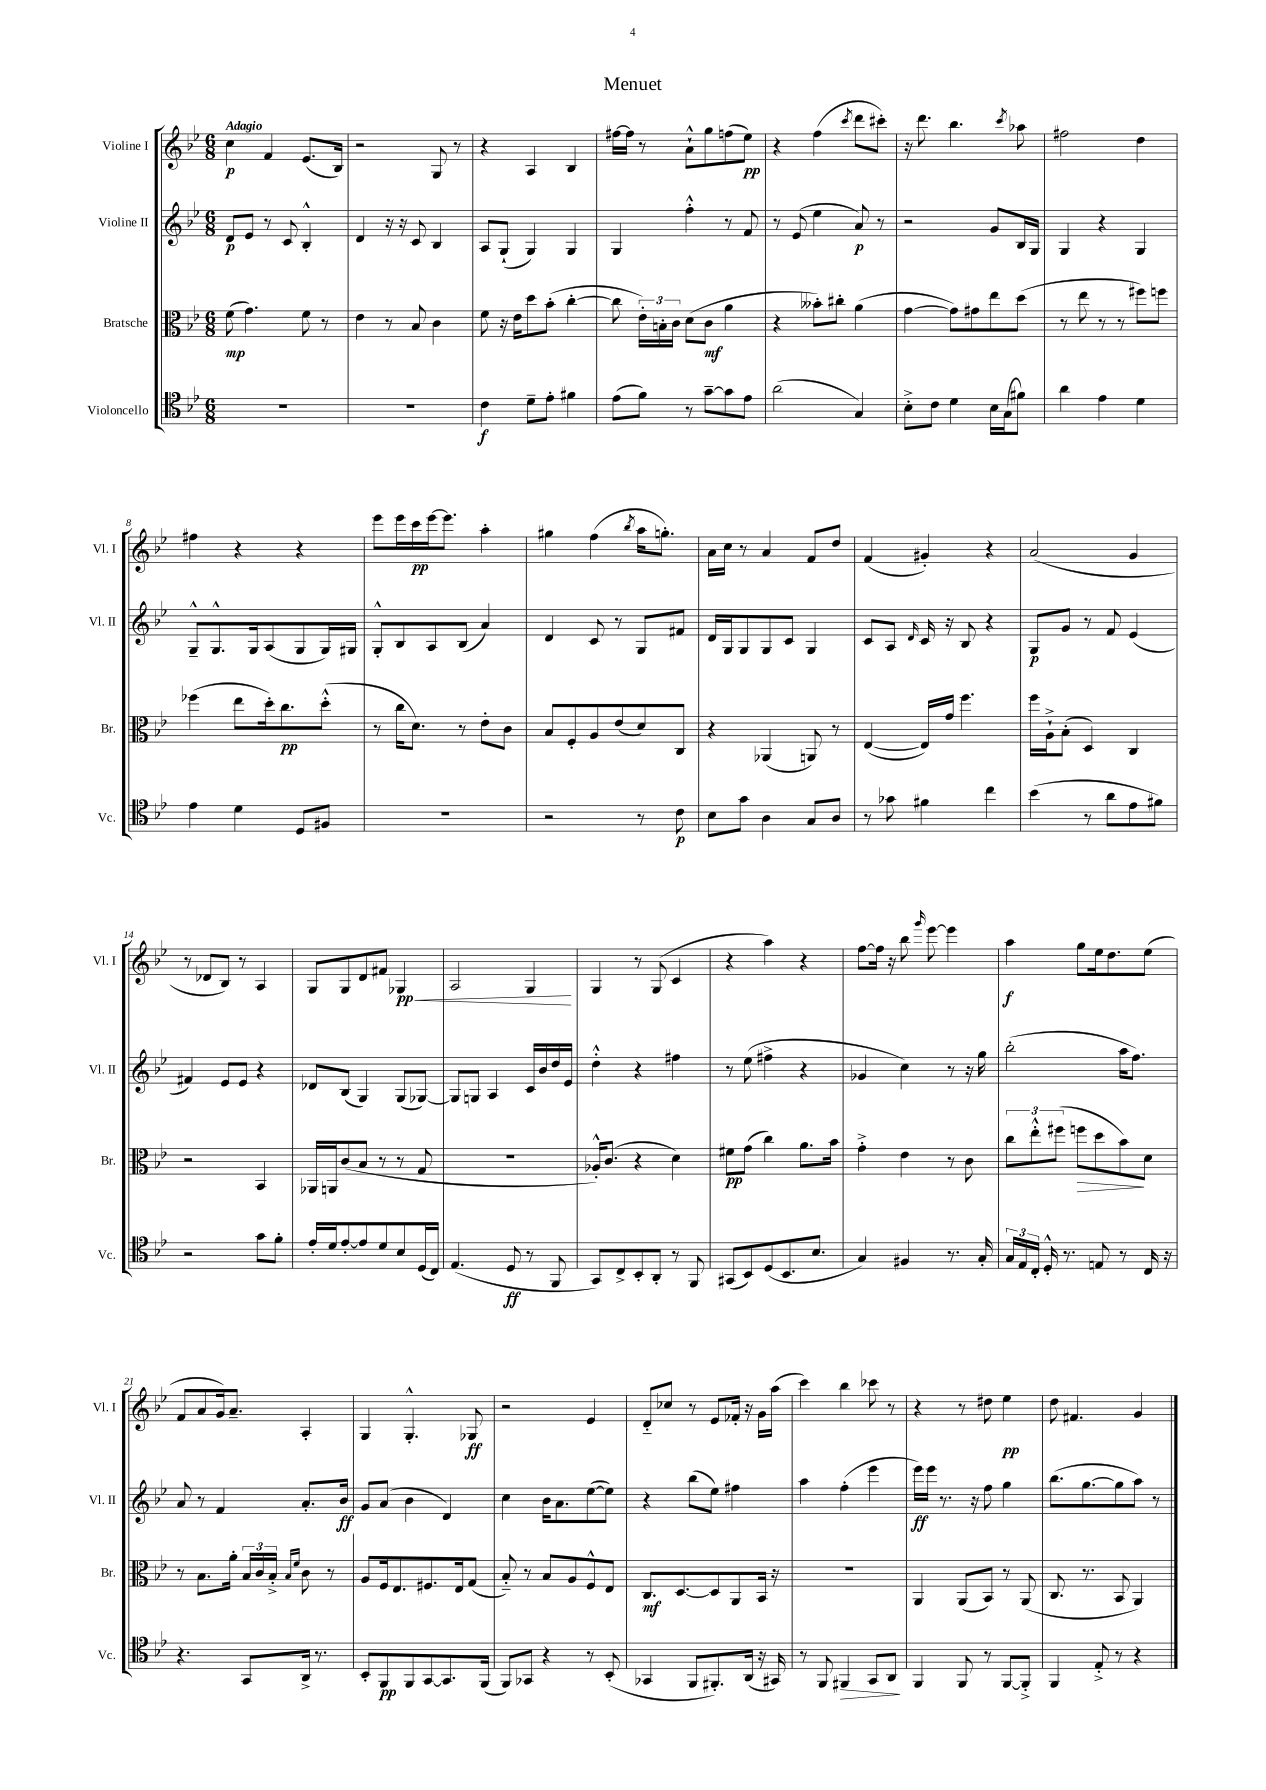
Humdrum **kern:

**kern	**dynam	**kern	**dynam	**kern	**dynam	**kern	**dynam
*part4	*part4	*part3	*part3	*part2	*part2	*part1	*part1
*staff4	*staff4	*staff3	*staff3	*staff2	*staff2	*staff1	*staff1
*I"Violoncello	*	*I"Bratsche	*	*I"Violine II	*	*I"Violine I	*
*I'Vc.	*	*I'Br.	*	*I'Vl. II	*	*I'Vl. I	*
*clefC4	*	*clefC3	*	*clefG2	*	*clefG2	*
*k[b-e-]	*	*k[b-e-]	*	*k[b-e-]	*	*k[b-e-]	*
*M6/8	*	*M6/8	*	*M6/8	*	*M6/8	*
=1	=1	=1	=1	=1	=1	=1	=1
!	!	!	!	!	!	!LO:TX:a:B:t=Adagio	!
2.r	.	(8f\	mp	8d/L	p	4cc\	p
.	.	4.g\)	.	8e-/J	.	.	.
.	.	.	.	8r	.	4f/	.
.	.	.	.	8c/	.	.	.
.	.	8f\	.	4B-'^^/	.	(8.e-/L	.
.	.	8r	.	.	.	.	.
.	.	.	.	.	.	16B-/Jk)	.
=2	=2	=2	=2	=2	=2	=2	=2
2.r	.	4e-\	.	4d/	.	2r	.
.	.	8r	.	16r	.	.	.
.	.	.	.	16r	.	.	.
.	.	8B-/	.	8c/	.	.	.
.	.	4c\	.	4B-/	.	8G/	.
.	.	.	.	.	.	8r	.
=3	=3	=3	=3	=3	=3	=3	=3
4c\	f	8f\	.	8A/L	.	4r	.
.	.	16r	.	(8G`/J	.	.	.
.	.	16e-\KL	.	.	.	.	.
8d~\L	.	8dd\	.	4G/)	.	4A/	.
8e-'\J	.	(8b-'\J	.	.	.	.	.
4f#X\	.	[4cc'\	.	4G/	.	4B-/	.
=4	=4	=4	=4	=4	=4	=4	=4
(8e-\L	.	8cc\]	.	4G/	.	[16ff#X\LL	.
.	.	.	.	.	.	16ff#\JJ]	.
8f\J)	.	24e-'\LL)	.	.	.	8r	.
.	.	24Bn'\	.	.	.	.	.
.	.	24c\JJ	.	.	.	.	.
8r	.	(8d\L	.	4ff'^^\	.	8a`^^\L	.
[8g~\L	.	8c\J	mf	.	.	8gg\	.
8g\]	.	4a\	.	8r	.	(8ffn\	.
8e-\J	.	.	.	8f/	.	8ee-\J)	pp
=5	=5	=5	=5	=5	=5	=5	=5
(2a\	.	4r	.	8r	.	4r	.
.	.	.	.	(8e-/	.	.	.
.	.	8b--X'\L)	.	4ee-\	.	(4ff\	.
.	.	8cc#X'\J	.	.	.	.	.
.	.	.	.	.	.	8qccc/	.
4G/)	.	(4a\	.	8a/)	p	8ddd\L	.
.	.	.	.	8r	.	8ccc#X'\J)	.
=6	=6	=6	=6	=6	=6	=6	=6
8B-'^\L	.	[4g\	.	2r	.	16r	.
.	.	.	.	.	.	8.ddd\	.
8c\J	.	.	.	.	.	.	.
4d\	.	8g\L])	.	.	.	4.bb-\	.
.	.	8g#X\	.	.	.	.	.
16B-\LL	.	8ee-\	.	8g/L	.	.	.
(16G\J	.	.	.	.	.	.	.
.	.	.	.	.	.	8qccc/	.
8f#X\J)	.	(8dd\J	.	16B-/L	.	8aa-X\	.
.	.	.	.	16G/JJ	.	.	.
=7	=7	=7	=7	=7	=7	=7	=7
4a\	.	8r	.	4G/	.	2ff#X\	.
.	.	8ee-\	.	.	.	.	.
4e-\	.	8r	.	4r	.	.	.
.	.	8r	.	.	.	.	.
4d\	.	8ff#X\L)	.	4G/	.	4dd\	.
.	.	8ffn\J	.	.	.	.	.
!!LO:LB:g=z
=8	=8	=8	=8	=8	=8	=8	=8
4e-\	.	(4ff-X\	.	8G~^^/L	.	4ff#X\	.
.	.	.	.	8.G^^/	.	.	.
4d\	.	8ee-\L	.	.	.	4r	.
.	.	.	.	16G/k	.	.	.
.	.	16dd'\k)	.	(8A/	.	.	.
.	.	8.cc\	pp	.	.	.	.
8D/L	.	.	.	8G/	.	4r	.
8F#X/J	.	(8dd'^^\J	.	16G/L)	.	.	.
.	.	.	.	16G#X/JJ	.	.	.
=9	=9	=9	=9	=9	=9	=9	=9
2.r	.	8r	.	8G'^^/L	.	8eee-\L	.
.	.	16cc\KL	.	8B-/	.	16eee-\L	.
.	.	8.d\J)	.	.	.	16ccc\	pp
.	.	.	.	8A/	.	[16eee-\J	.
.	.	.	.	.	.	8.eee-\J]	.
.	.	8r	.	(8B-/J	.	.	.
.	.	8e-'\L	.	4a/)	.	4aa'\	.
.	.	8c\J	.	.	.	.	.
=10	=10	=10	=10	=10	=10	=10	=10
2r	.	8B-/L	.	4d/	.	4gg#X\	.
.	.	8F'/	.	.	.	.	.
.	.	8A/	.	8c/	.	(4ff\	.
.	.	(8e-/	.	8r	.	.	.
.	.	.	.	.	.	8qbb-/	.
8r	.	8d/)	.	8G/L	.	16aa\KL	.
.	.	.	.	.	.	8.ggn'\J)	.
8c\	p	8C/J	.	8f#X/J	.	.	.
=11	=11	=11	=11	=11	=11	=11	=11
8B-\L	.	4r	.	16d/LL	.	16a\LL	.
.	.	.	.	16G/J	.	16cc\JJ	.
8g\J	.	.	.	8G/	.	8r	.
4A\	.	(4AA-X/	.	8G/	.	4a/	.
.	.	.	.	8c/J	.	.	.
8G/L	.	8AAn/)	.	4G/	.	8f/L	.
8A/J	.	8r	.	.	.	8dd/J	.
=12	=12	=12	=12	=12	=12	=12	=12
8r	.	([4E-/	.	8c/L	.	(4f/	.
8g-X\	.	.	.	8A/J	.	.	.
.	.	.	.	16qqd/	.	.	.
4f#X\	.	16E-/LL])	.	16c/	.	4g#X'/)	.
.	.	16g/JJ	.	16r	.	.	.
.	.	4.ff\	.	8B-/	.	.	.
4cc\	.	.	.	4r	.	4r	.
=13	=13	=13	=13	=13	=13	=13	=13
(4b-\	.	16ff\LL	.	8G/L	p	(2a/	.
.	.	16A`^\J	.	.	.	.	.
.	.	(8B-'\J	.	8g/J	.	.	.
8r	.	4D/)	.	8r	.	.	.
8a\L	.	.	.	8f/	.	.	.
8e-\	.	4C/	.	(4e-/	.	4g/	.
8f#X\J)	.	.	.	.	.	.	.
!!LO:LB:g=z
=14	=14	=14	=14	=14	=14	=14	=14
2r	.	2r	.	4f#X/)	.	8r	.
.	.	.	.	.	.	8d-X/L	.
.	.	.	.	8e-/L	.	8B-/J)	.
.	.	.	.	8e-/J	.	8r	.
8g\L	.	4BB-/	.	4r	.	4A/	.
8f'\J	.	.	.	.	.	.	.
=15	=15	=15	=15	=15	=15	=15	=15
16e-'/LL	.	16AA-X/LL	.	8d-X/L	.	8G/L	.
16d/J	.	16AAn/J	.	.	.	.	.
[8e-'/	.	(8c/	.	(8B-/J	.	8G/	.
8e-/]	.	8B-/J	.	4G/)	.	8d/	.
8d/	.	8r	.	.	.	8f#X/J	.
!	!	!	!	!	!	!	!LO:HP:b
8B-/	.	8r	.	(8G/L	.	4G-X/	< pp
(16D/L	.	8G/	.	[8G-X/J)	.	.	.
16C/JJ)	.	.	.	.	.	.	.
=16	=16	=16	=16	=16	=16	=16	=16
(4.E-/	.	2.r	.	8G-/L]	.	2A/	.
.	.	.	.	8Gn/J	.	.	.
.	.	.	.	4A/	.	.	.
8D/	ff	.	.	.	.	.	.
8r	.	.	.	16c/LL	.	4G/	.
.	.	.	.	16b-/	.	.	.
8FF/	.	.	.	16dd/	.	.	.
.	.	.	.	16e-/JJ	.	.	.
.	.	.	.	.	.	.	[
=17	=17	=17	=17	=17	=17	=17	=17
8GG/L)	.	16A-X'^^/KL)	.	4dd'^^\	.	4G/	.
.	.	(8.c/J	.	.	.	.	.
8C^/	.	.	.	.	.	.	.
8BB-'/	.	4r	.	4r	.	8r	.
8AA'/J	.	.	.	.	.	(8G/	.
8r	.	4d\)	.	4ff#X\	.	4c/	.
8FF/	.	.	.	.	.	.	.
=18	=18	=18	=18	=18	=18	=18	=18
(8GG#X/L	.	8f#X\L	pp	8r	.	4r	.
8BB-/)	.	(8g\J	.	(8ee-\	.	.	.
(8D/	.	4cc\)	.	4ff#X^\	.	4aa\)	.
8.BB-/	.	.	.	.	.	.	.
.	.	8.a\L	.	4r	.	4r	.
8.B-/J	.	.	.	.	.	.	.
.	.	16b-\Jk	.	.	.	.	.
=19	=19	=19	=19	=19	=19	=19	=19
4G/)	.	4g'^\	.	4g-X/	.	[8ff\L	.
.	.	.	.	.	.	16ff\Jk]	.
.	.	.	.	.	.	16r	.
4F#X/	.	4e-\	.	4cc\)	.	8bb-\	.
.	.	.	.	.	.	16qqggg/	.
.	.	.	.	.	.	[8eee-\	.
8.r	.	8r	.	8r	.	4eee-\]	.
.	.	8c\	.	16r	.	.	.
16G'/	.	.	.	16gg\	.	.	.
=20	=20	=20	=20	=20	=20	=20	=20
24G/LL	.	12cc\L	.	(2bb-'\	.	4aa\	f
24E-/	.	.	.	.	.	.	.
24C'/JJ	.	12ee-'^^\	.	.	.	.	.
16D'^^/	.	.	.	.	.	.	.
.	.	(12ff#X\J	.	.	.	.	.
8.r	.	.	.	.	.	.	.
!	!	!	!LO:HP:b	!	!	!	!
.	.	8ffn\L	>	.	.	8gg\L	.
8En/	.	8dd\	.	.	.	16ee-\k	.
.	.	.	.	.	.	8.dd\	.
8r	.	8b-\)	.	16aa\KL	.	.	.
.	.	.	.	8.ff\J)	.	.	.
16C/	.	8d\J	]	.	.	(8ee-\J	.
16r	.	.	.	.	.	.	.
!!LO:LB:g=z
=21	=21	=21	=21	=21	=21	=21	=21
4.r	.	8r	.	8a/	.	8f/L	.
.	.	8.B-\L	.	8r	.	8a/	.
.	.	.	.	4f/	.	16g/k)	.
.	.	16a'\Jk	.	.	.	8.a~/J	.
8GG/L	.	24B-/LL	.	.	.	.	.
.	.	24c/	.	.	.	.	.
.	.	24B-'^/JJ	.	.	.	.	.
.	.	16qqB-/LL	.	.	.	.	.
.	.	16qqf/JJ	.	.	.	.	.
16AA^/Jk	.	8c\	.	8.a'/L	.	4A'/	.
8.r	.	.	.	.	.	.	.
.	.	8r	.	.	.	.	.
.	.	.	.	16b-/Jk	ff	.	.
=22	=22	=22	=22	=22	=22	=22	=22
8BB-'/L	.	8A/L	.	8g/L	.	4G/	.
8FF/	pp	16F/k	.	(8a/J	.	.	.
.	.	8.E-/	.	.	.	.	.
8FF/	.	.	.	4b-\	.	4.G'^^/	.
[8GG/	.	8.F#X/	.	.	.	.	.
8.GG/]	.	.	.	4d/)	.	.	.
.	.	16E-/k	.	.	.	.	.
.	.	(8G/J	.	.	.	8G-X/	ff
(16FF/Jk	.	.	.	.	.	.	.
=23	=23	=23	=23	=23	=23	=23	=23
8FF/L)	.	8B-/)	.	4cc\	.	2r	.
8GG-X/J	.	8r	.	.	.	.	.
4r	.	8B-/L	.	16b-\KL	.	.	.
.	.	.	.	8.a\	.	.	.
.	.	8A/	.	.	.	.	.
8r	.	8F^^/	.	([8ee-\	.	4e-/	.
(8BB-'/	.	8E-/J	.	8ee-\J])	.	.	.
=24	=24	=24	=24	=24	=24	=24	=24
4GG-X/	.	8.C/L	mf	4r	.	8d/L	.
.	.	.	.	.	.	8cc-X/J	.
.	.	[8.D/	.	.	.	.	.
8FF/L	.	.	.	(8bb-\L	.	8r	.
8.FF#X'/)	.	8D/]	.	8ee-\J)	.	8e-/L	.
.	.	8AA/	.	4ff#X\	.	16f-X'/Jk	.
(16AA/Jk	.	.	.	.	.	16r	.
16r	.	16BB-/Jk	.	.	.	16g\LL	.
16GG#X/)	.	16r	.	.	.	(16aa\JJ	.
=25	=25	=25	=25	=25	=25	=25	=25
8r	.	2.r	.	4aa\	.	4ccc\)	.
8FF/	.	.	.	.	.	.	.
!	!LO:HP:b	!	!	!	!	!	!
4FF#X/	>	.	.	(4ff'\	.	4bb-\	.
8GG/L	.	.	.	4eee-\	.	8ccc-X\	.
8AA/J	.	.	.	.	.	8r	.
.	]	.	.	.	.	.	.
=26	=26	=26	=26	=26	=26	=26	=26
4FF/	.	4AA/	.	16eee-\LL)	ff	4r	.
.	.	.	.	16eee-\JJ	.	.	.
.	.	.	.	8.r	.	.	.
8FF/	.	(8AA/L	.	.	.	8r	.
.	.	.	.	16r	.	.	.
8r	.	8BB-/J)	.	8ff\	.	8dd#X\	.
[8FF/L	.	8r	.	4gg\	.	4ee-\	pp
8FF'^/J]	.	(8AA/	.	.	.	.	.
=27	=27	=27	=27	=27	=27	=27	=27
4FF/	.	8.C/	.	(8.bb-\L	.	8dd\	.
.	.	.	.	.	.	4.f#X/	.
.	.	8.r	.	[8.gg\	.	.	.
8E-'^/	.	.	.	.	.	.	.
8r	.	8BB-/	.	8gg\]	.	.	.
4r	.	4AA/)	.	8aa\J)	.	4g/	.
.	.	.	.	8r	.	.	.
==	==	==	==	==	==	==	==
*-	*-	*-	*-	*-	*-	*-	*-
